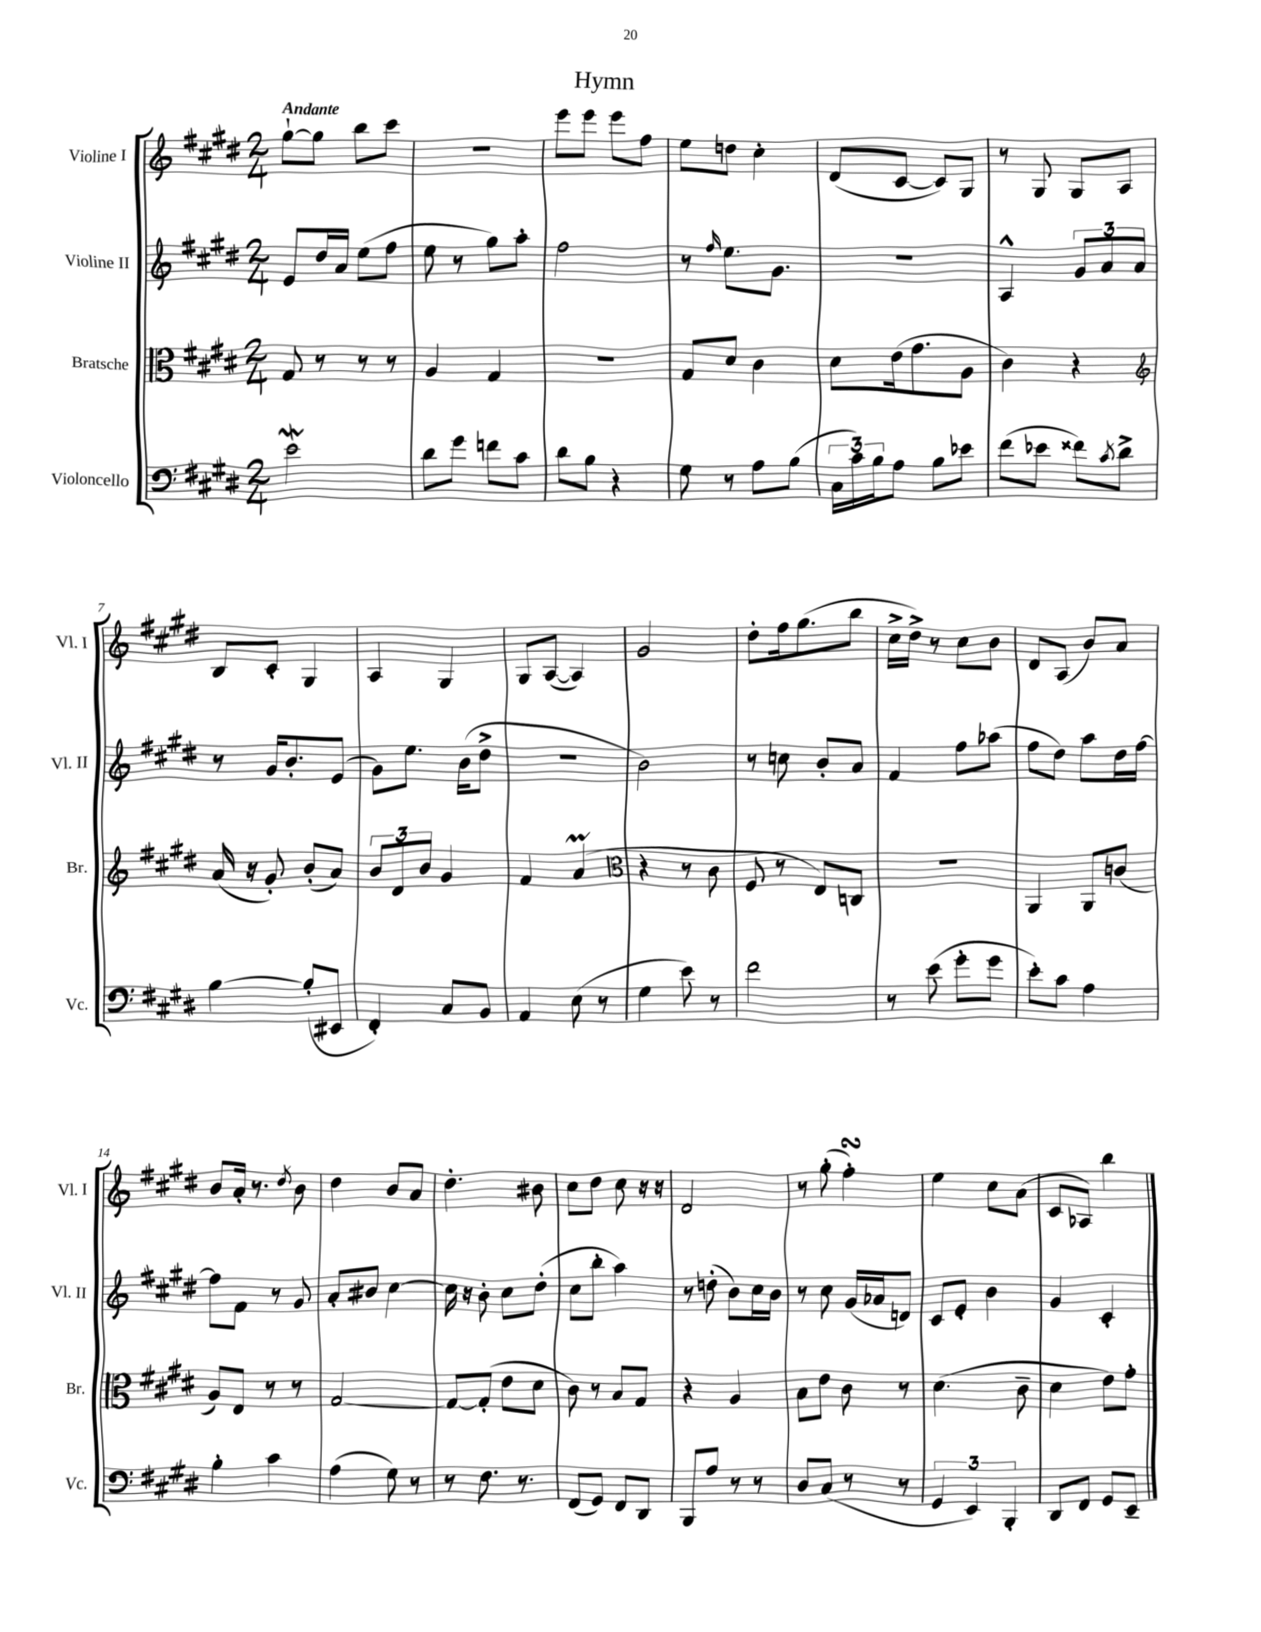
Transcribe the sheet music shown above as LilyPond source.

\header { title = "Hymn" }
<<
\new StaffGroup <<
\new Staff = "s0" \with { instrumentName = "Violine I" shortInstrumentName = "Vl. I" } {
    \clef treble \key e \major \numericTimeSignature \time 2/4 \tempo "Andante"
    gis''8~-! gis''8 b''8 cis'''8 |
    r2 |
    e'''8 e'''8 e'''8 fis''8 |
    e''8 d''8 cis''4-. |
    dis'8( cis'8~ cis'8) gis8 |
    r8 gis8 gis8 a8 |
    b8 cis'8-. gis4 |
    a4 gis4 |
    gis8 a8~( a4) |
    gis'2 |
    dis''8-. fis''16 gis''8.( b''8 |
    cis''16-> dis''16->) r8 cis''8 b'8 |
    dis'8 a8( b'8) a'8 |
    b'8 a'16-. r8. \acciaccatura { dis''8 } b'8 |
    dis''4 b'8 a'8 |
    dis''4.-. bis'8 |
    cis''8 dis''8 cis''8 r16 r16 |
    dis'2 |
    r8 gis''8-.( fis''4-.\turn) |
    e''4 cis''8 a'8( |
    cis'8 aes8) b''4 \bar "|." |
}
\new Staff = "s1" \with { instrumentName = "Violine II" shortInstrumentName = "Vl. II" } {
    \clef treble \key e \major \numericTimeSignature \time 2/4
    e'8 dis''16 a'16 e''8( fis''8 |
    e''8 r8 gis''8) a''8-. |
    fis''2 |
    r8 \grace { fis''16 } e''8. gis'8. |
    R2 |
    a4-^ \tuplet 3/2 { gis'8 a'8 a'8 } |
    r8 gis'16 b'8.-. e'8( |
    gis'8) e''8. b'16( dis''8-> |
    R2 |
    b'2) |
    r8 c''8 b'8-. a'8 |
    fis'4 fis''8 aes''8( |
    fis''8 dis''8) a''8 dis''16 fis''16~ |
    fis''8 fis'8 r8 gis'8 |
    a'8-. bis'8 cis''4~ |
    cis''16 r16 b'8-. cis''8 dis''8-.( |
    cis''8 b''8-. a''4) |
    r8 d''8-.( b'8) cis''16 b'16 |
    r8 cis''8 gis'16( aes'16 d'8) |
    cis'8 e'8-. b'4 |
    gis'4 cis'4-. \bar "|." |
}
\new Staff = "s2" \with { instrumentName = "Bratsche" shortInstrumentName = "Br." } {
    \clef alto \key e \major \numericTimeSignature \time 2/4
    gis8 r8 r8 r8 |
    a4 gis4 |
    R2 |
    gis8 dis'8 cis'4 |
    dis'8 e'16( gis'8. a8 |
    cis'4) r4 |
    \clef treble a'16( r16 gis'8-.) b'8-.( a'8) |
    \tuplet 3/2 { b'8 dis'8 b'8 } gis'4 |
    fis'4 a'4\prall( |
    \clef alto r4 r8 cis'8 |
    fis8 r8 e8) c8 |
    r2 |
    a,4 a,8 c'8( |
    a8) e8 r8 r8 |
    gis2~ |
    gis8~ gis8-.( e'8 dis'8 |
    cis'8) r8 b8 gis8 |
    r4 a4 |
    b8 e'8 cis'8 r8 |
    dis'4.( cis'8-- |
    dis'4 e'8) gis'8-. \bar "|." |
}
\new Staff = "s3" \with { instrumentName = "Violoncello" shortInstrumentName = "Vc." } {
    \clef bass \key e \major \numericTimeSignature \time 2/4
    e'2\mordent |
    dis'8 gis'8 f'8 cis'8 |
    dis'8 b8 r4 |
    gis8 r8 a8 b8( |
    \tuplet 3/2 { cis16 cis'16) b16 } a8 b8 ees'8 |
    fis'8( ees'8 fisis'8) \acciaccatura { cis'8 } dis'8-> |
    b4~ b8-.( eis,8 |
    fis,4-.) cis8 b,8 |
    a,4 e8( r8 |
    gis4 e'8) r8 |
    fis'2 |
    r8 e'8( gis'8-. gis'8 |
    e'8-.) cis'8 a4 |
    b4-. cis'4 |
    a4( gis8) r8 |
    r8 fis8. r8. |
    fis,8( gis,8) fis,8 dis,8 |
    b,,8 a8 r8 r8 |
    dis8 cis8( r8 r8 |
    \tuplet 3/2 { gis,4 e,4) b,,4-. } |
    dis,8 fis,8 gis,8 e,8-- \bar "|." |
}
>>
>>
